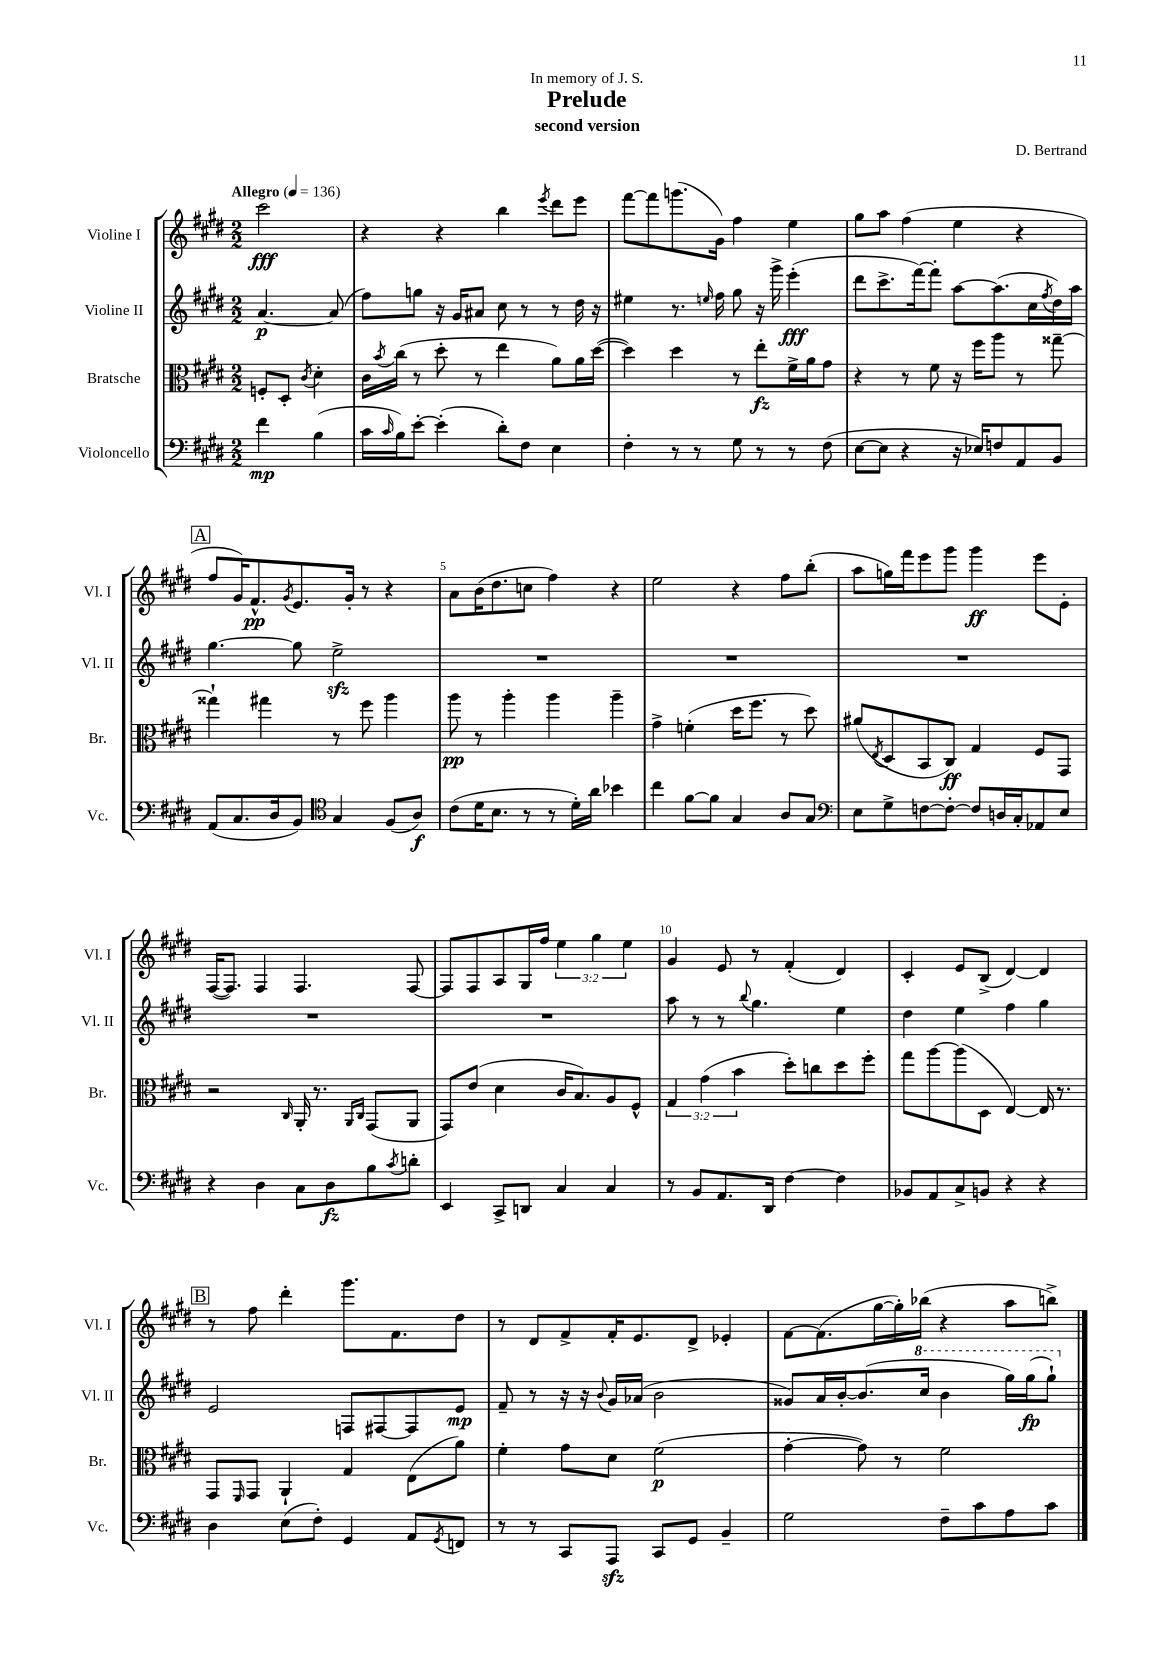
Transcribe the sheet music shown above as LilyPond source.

\header { title = "Prelude" composer = "D. Bertrand" subtitle = "second version" dedication = "In memory of J. S." }
<<
\new StaffGroup <<
\new Staff = "s0" \with { instrumentName = "Violine I" shortInstrumentName = "Vl. I" } {
    \clef treble \key e \major \numericTimeSignature \time 2/2 \override Staff.TupletNumber.text = #tuplet-number::calc-fraction-text \partial 2 \tempo "Allegro" 4 = 136
    cis'''2\fff |
    r4 r4 b''4 \acciaccatura { e'''8 } dis'''8 e'''8 |
    fis'''8~ fis'''8 g'''8.( gis'16) fis''4 e''4 |
    gis''8 a''8 fis''4( e''4 r4 |
    \mark \markup { \box "A" } fis''8 gis'16) fis'8.-^\pp \acciaccatura { gis'8 } e'8. gis'16-. r8 r4 |
    a'8 b'16( dis''8. c''8 fis''4) r4 |
    e''2 r4 fis''8 b''8-.( |
    a''8 g''16) fis'''16 e'''8 gis'''8 gis'''4\ff e'''8 e'8-. |
    fis16~( fis8.) fis4 fis4. fis8~ |
    fis8 fis8 a8 gis16 fis''16 \tuplet 3/2 { e''4 gis''4 e''4 } |
    gis'4 e'8 r8 fis'4-.( dis'4) |
    cis'4-. e'8 b8->( dis'4~) dis'4 |
    \mark \markup { \box "B" } r8 fis''8 dis'''4-. gis'''8. fis'8. dis''8 |
    r8 dis'8 fis'8-> fis'16-. e'8. dis'8-> ees'4-. |
    fis'8~ fis'8.( gis''16~ gis''16-.) bes''16( r4 a''8 b''8->) \bar "|." |
}
\new Staff = "s1" \with { instrumentName = "Violine II" shortInstrumentName = "Vl. II" } {
    \clef treble \key e \major \numericTimeSignature \time 2/2 \partial 2
    a'4.~\p a'8( |
    fis''8) g''8 r16 gis'16 ais'8 cis''8 r8 r8 dis''16 r16 |
    eis''4 r8. \grace { e''16 } fis''16 gis''8 r16 gis'''16-> e'''4-.\fff( |
    dis'''8 cis'''8.-> fis'''16~) fis'''8-. a''8~ a''8.( cis''16 \acciaccatura { fis''8 } dis''16) a''16 |
    \mark \markup { \box "A" } gis''4.~ gis''8 e''2->\sfz |
    R1 |
    R1 |
    R1 |
    R1 |
    R1 |
    a''8 r8 r8 \appoggiatura { b''8 } gis''4. e''4 |
    dis''4 e''4 fis''4 gis''4 |
    \mark \markup { \box "B" } e'2 f8 fis8~ fis8 e'8\mp |
    fis'8-- r8 r16 r16 \appoggiatura { b'8 } gis'16 aes'16( b'2 |
    gisis'8) a'16 b'16~-. b'8.( \ottava #1 cis'''16 b''4 gis'''16) gis'''16\fp( gis'''8-!) \ottava #0 \bar "|." |
}
\new Staff = "s2" \with { instrumentName = "Bratsche" shortInstrumentName = "Br." } {
    \clef alto \key e \major \numericTimeSignature \time 2/2 \override Staff.TupletNumber.text = #tuplet-number::calc-fraction-text \partial 2
    f8-. dis8-. \acciaccatura { cis'8 } dis'4-. |
    cis'16 \acciaccatura { b'8 } cis''16( r8 dis''8-. r8 e''4 a'8) a'16 dis''16~( |
    dis''4) dis''4 r8 e''8-.\fz fis'16-> a'16 gis'8 |
    r4 r8 fis'8 r16 fis''16 a''8 r8 gisis''8~-- |
    \mark \markup { \box "A" } gisis''4-! gis''4 r8 fis''8 a''4 |
    a''8\pp r8 a''4-. a''4 a''4-- |
    gis'4-> f'4-.( dis''16 fis''8. r8 dis''8) |
    ais'8( \acciaccatura { e8 } dis8 b,8 cis8\ff) gis4 fis8 gis,8 |
    r2 \grace { cis16 } a,16-. r8. \grace { a,16 cis16 } gis,8( a,8 |
    gis,8) e'8( dis'4 cis'16 b8.) a8 fis8-^ |
    \tuplet 3/2 { gis4 gis'4( b'4 } dis''8-.) c''8 dis''8 fis''8-. |
    gis''8 a''8~ a''8( dis8 e4~) e16 r8. |
    \mark \markup { \box "B" } gis,8 \grace { fis,16 } gis,8 a,4-! gis4 e8( a'8) |
    fis'4-. gis'8 dis'8 fis'2\p( |
    gis'4~-. gis'8) r8 fis'2 \bar "|." |
}
\new Staff = "s3" \with { instrumentName = "Violoncello" shortInstrumentName = "Vc." } {
    \clef bass \key e \major \numericTimeSignature \time 2/2 \partial 2
    fis'4\mp b4( |
    cis'16 \grace { cis'16 } b16) e'8~-. e'4-.( dis'8-.) fis8 e4 |
    fis4-. r8 r8 gis8 r8 r8 fis8( |
    e8~ e8 r4 r16 ees16) f8 a,8 b,8 |
    \mark \markup { \box "A" } a,8( cis8. dis16 b,8) \clef tenor gis4 fis8( a8\f) |
    cis'8( dis'16 b8. r8 r8 dis'16-.) a'16 bes'4 |
    cis''4 fis'8~ fis'8 gis4 a8 gis8 |
    \clef bass e8 gis8-> f8~ f8~-. f8 d16 cis16-. aes,8 e8 |
    r4 dis4 cis8 dis8\fz b8 \acciaccatura { cis'8 } d'8-. |
    e,4 cis,8-> d,8 cis4 cis4 |
    r8 b,8 a,8. dis,16 fis4~ fis4 |
    bes,8 a,8 cis8-> b,8 r4 r4 |
    \mark \markup { \box "B" } dis4 e8( fis8-.) gis,4 a,8 \acciaccatura { gis,8 } f,8 |
    r8 r8 cis,8 a,,8\sfz cis,8 gis,8 b,4-- |
    gis2 fis8-- cis'8 a8 cis'8 \bar "|." |
}
>>
>>
\layout { \context { \Score \override BarNumber.break-visibility = ##(#f #t #t) barNumberVisibility = #(every-nth-bar-number-visible 5) } }
